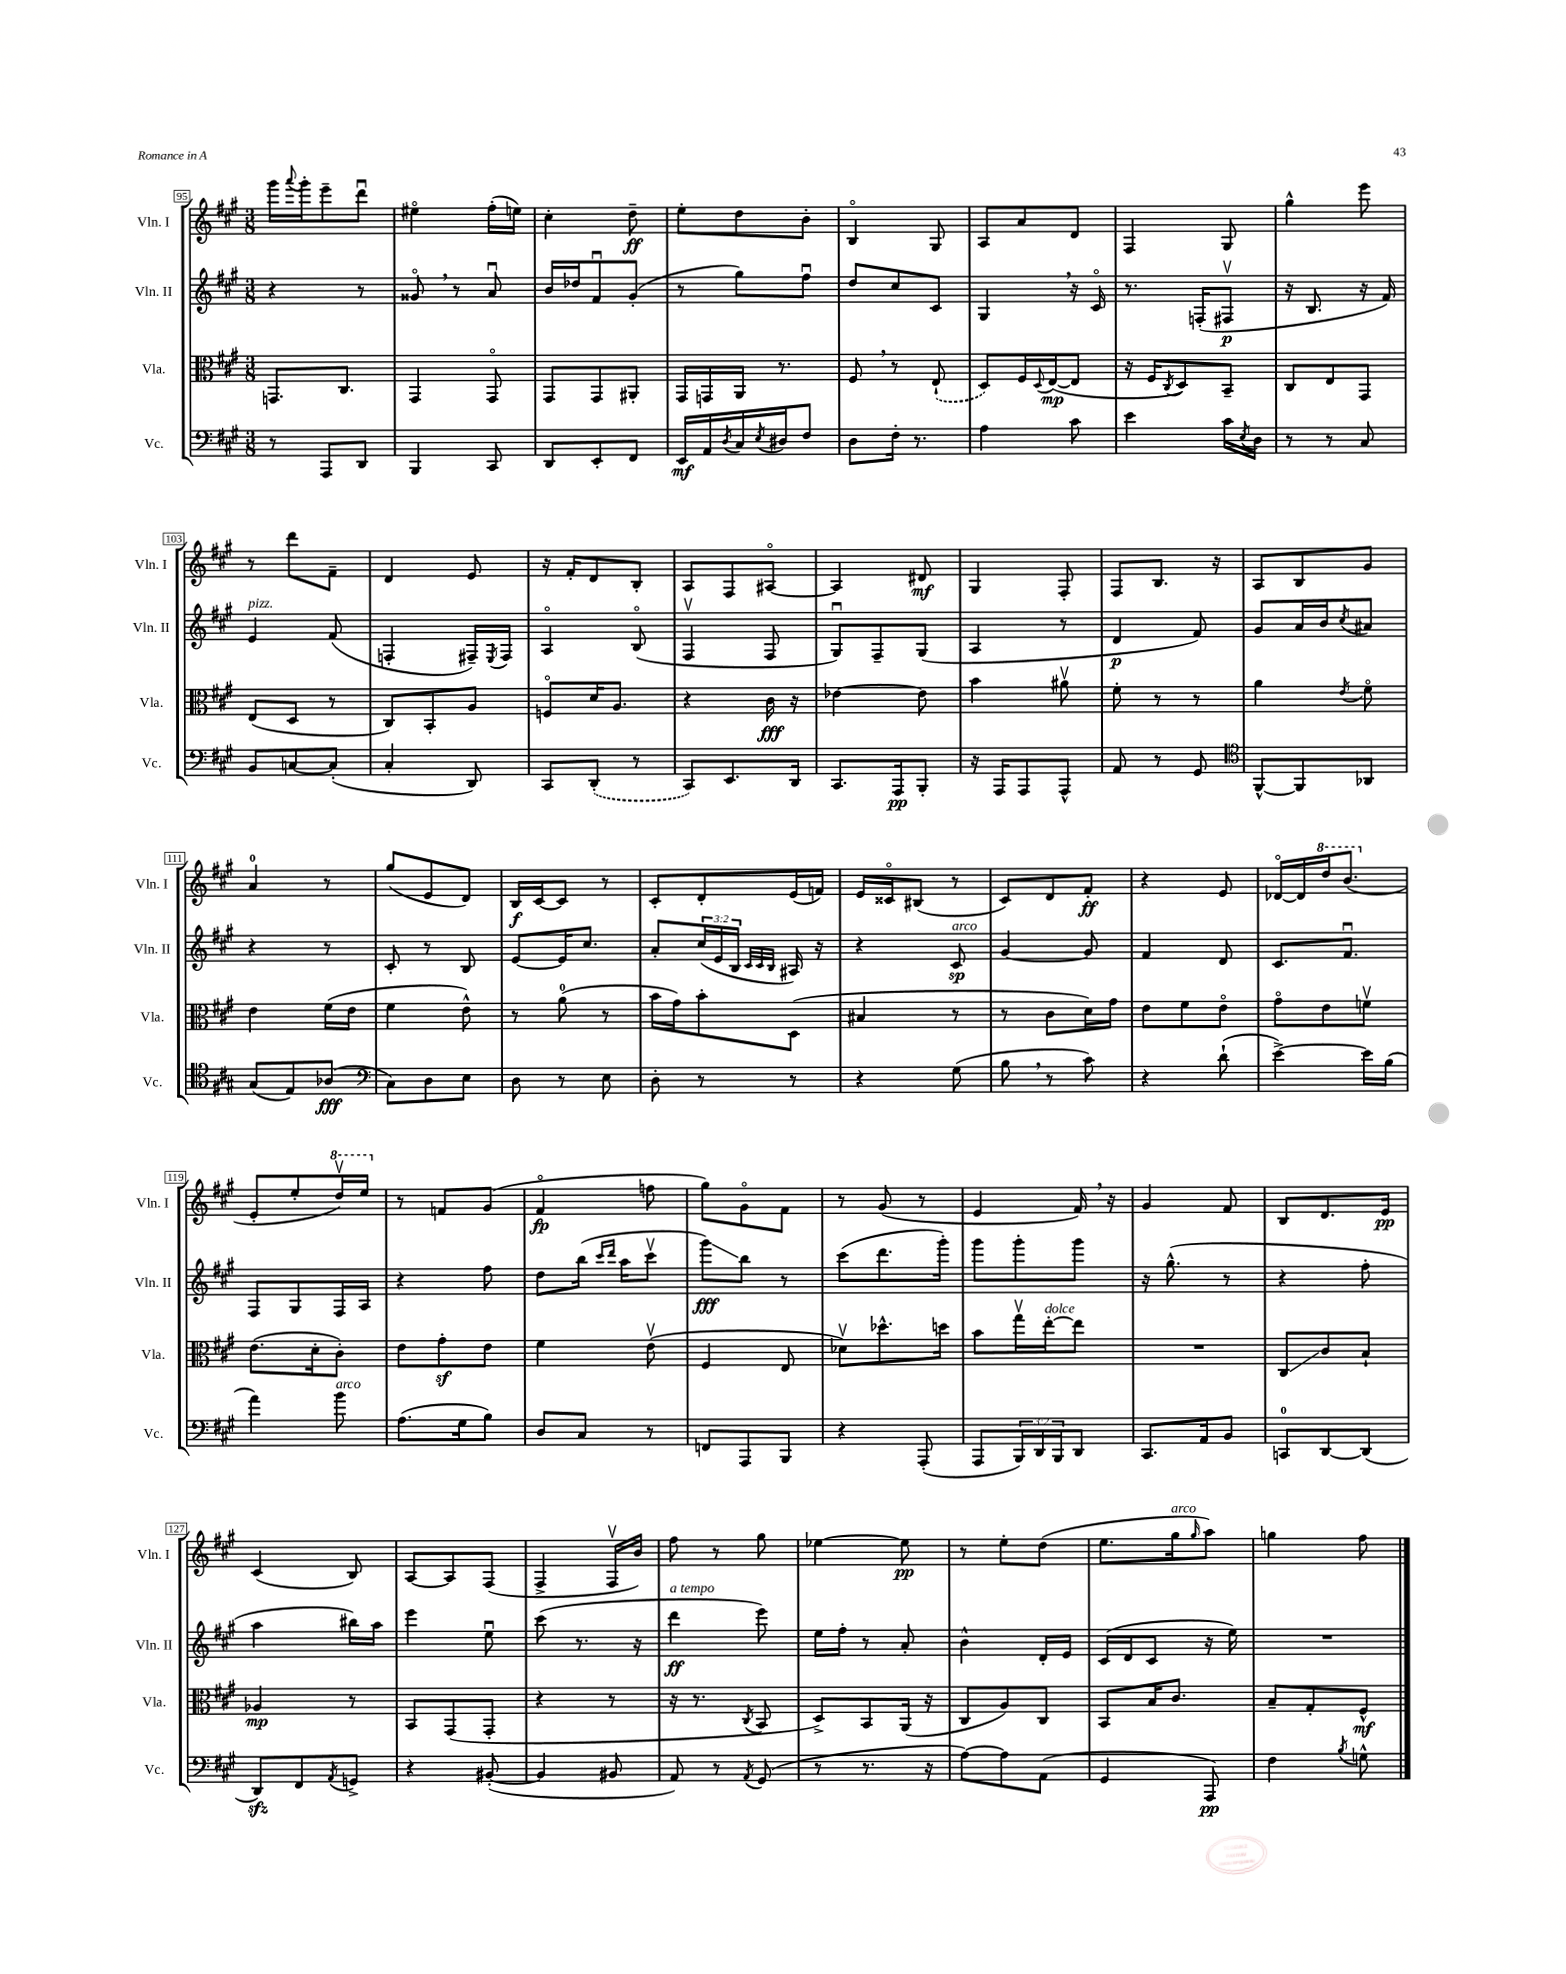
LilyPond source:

<<
\new StaffGroup <<
\new Staff = "s0" \with { instrumentName = "Vln. I" shortInstrumentName = "Vln. I" } {
    \clef treble \key a \major \numericTimeSignature \time 3/8
    gis'''16 \appoggiatura { a'''8 } gis'''16-. e'''8-- d'''8\downbow |
    eis''4\flageolet fis''16-.( e''16) |
    cis''4-. d''8--\ff |
    e''8-. d''8 b'8-. |
    b4\flageolet gis8 |
    a8 a'8 d'8 |
    fis4 gis8 |
    gis''4-^ e'''8 |
    r8 d'''8 fis'8-- |
    d'4 e'8 |
    r16 fis'16-. d'8 b8-. |
    a8 fis8 ais8~\flageolet |
    ais4 dis'8\mf |
    gis4 fis8-. |
    fis8 b8. r16 |
    a8 b8 gis'8 |
    a'4-0 r8 |
    gis''8( e'8 d'8) |
    b16\f cis'16~ cis'8 r8 |
    cis'8-. d'8-. e'16( f'16) |
    e'16 cisis'16\flageolet bis8( r8 |
    cis'8) d'8 fis'8-.\ff |
    r4 e'8 |
    des'16~\flageolet des'16 \ottava #1 d'''16 b''8.( \ottava #0 |
    e'8-. e''8-. \ottava #1 d'''16\upbow) e'''16 \ottava #0 |
    r8 f'8 gis'8( |
    fis'4\flageolet\fp f''8 |
    gis''8) gis'8\flageolet fis'8 |
    r8 gis'8( r8 |
    e'4 fis'16) \breathe r16 |
    gis'4 fis'8 |
    b8 d'8. e'16\pp |
    cis'4( b8) |
    a8~ a8 fis8( |
    fis4-> fis16\upbow b'16) |
    fis''8 r8 gis''8 |
    ees''4~ ees''8\pp |
    r8 e''8-. d''8( |
    e''8. gis''16^\markup { \italic "arco" } \grace { gis''16 } a''8) |
    g''4 fis''8 \bar "|." |
}
\new Staff = "s1" \with { instrumentName = "Vln. II" shortInstrumentName = "Vln. II" } {
    \clef treble \key a \major \numericTimeSignature \time 3/8 \override Staff.TupletNumber.text = #tuplet-number::calc-fraction-text
    r4 r8 |
    gisis'8\flageolet \breathe r8 a'8\downbow |
    b'16 des''16 fis'8\downbow gis'8-.( |
    r8 gis''8) fis''8\downbow |
    d''8 cis''8 cis'8 |
    gis4 \breathe r16 cis'16\flageolet |
    r8. f16-.( fis8\upbow\p |
    r16 b8. r16 fis'16) |
    e'4^\markup { \italic "pizz." } fis'8( |
    f4-. fis16--) \acciaccatura { e8 } fis16 |
    a4\flageolet b8\flageolet( |
    fis4\upbow fis8 |
    gis8\downbow) fis8-- gis8( |
    a4 r8 |
    d'4\p fis'8) |
    gis'8 a'16 b'16 \acciaccatura { cis''8 } ais'8 |
    r4 r8 |
    cis'8-. r8 b8 |
    e'8~ e'16 cis''8. |
    a'8-. \tuplet 3/2 { cis''16( e'16 b16 } \grace { cis'32 cis'32 b32 } ais16) r16 |
    r4 cis'8\sp^\markup { \italic "arco" } |
    gis'4~ gis'8 |
    fis'4 d'8 |
    cis'8. fis'8.\downbow |
    fis8 gis8 fis16 a16 |
    r4 fis''8 |
    d''8 b''16( \grace { cis'''16 d'''16 } a''16 cis'''8\upbow |
    gis'''8\glissando\fff) b''8 r8 |
    cis'''8( d'''8. gis'''16-.) |
    gis'''8 gis'''8-. gis'''8 |
    r16 gis''8.-^( r8 |
    r4 fis''8-. |
    a''4 bis''16) a''16 |
    e'''4 e''8\downbow |
    cis'''8( r8. r16 |
    d'''4\ff^\markup { \italic "a tempo" } e'''8) |
    e''16 fis''16-. r8 a'8-. |
    b'4-^ d'16-. e'16 |
    cis'16( d'16 cis'8 r16 e''16) |
    R4. \bar "|." |
}
\new Staff = "s2" \with { instrumentName = "Vla." shortInstrumentName = "Vla." } {
    \clef alto \key a \major \numericTimeSignature \time 3/8
    g,8. cis8. |
    gis,4 gis,8\flageolet |
    gis,8 gis,8 ais,8-. |
    gis,16 g,16 a,16 r8. |
    fis8 \breathe r8 \once \slurDashed e8-!( |
    d8) fis16 \appoggiatura { d8 } e16~\mp( e8 |
    r16 fis16 \acciaccatura { cis8 } d8) b,8-- |
    cis8 e8 gis,8 |
    e8( d8 r8 |
    cis8) b,8-. a8 |
    f8\flageolet d'16 a8. |
    r4 cis'16\fff r16 |
    ees'4~ ees'8 |
    b'4 ais'8\upbow |
    fis'8-. r8 r8 |
    a'4 \acciaccatura { e'8 } fis'8\flageolet |
    e'4 fis'16( e'16 |
    fis'4 e'8-^) |
    r8 a'8-0( r8 |
    b'16 gis'16) b'8-. d8( |
    bis4 r8 |
    r8 cis'8 d'16) gis'16 |
    e'8 fis'8 e'8\flageolet |
    gis'8\flageolet e'8 f'8\upbow |
    e'8.( d'16-. cis'8-.) |
    e'8 gis'8-.\sf e'8 |
    fis'4 e'8\upbow( |
    fis4 e8 |
    des'8\upbow) des''8.-^ d''16 |
    b'8 gis''16\upbow e''16~-.^\markup { \italic "dolce" } e''8 |
    R4. |
    cis8\glissando cis'8 b8-! |
    aes4\mp r8 |
    b,8 gis,8( gis,8-. |
    r4 r8 |
    r16 r8. \acciaccatura { cis8 } b,8 |
    d8->) b,8 a,16( r16 |
    cis8 a8) cis8 |
    b,8 b16 cis'8. |
    b8-- gis8-. fis8-^\mf \bar "|." |
}
\new Staff = "s3" \with { instrumentName = "Vc." shortInstrumentName = "Vc." } {
    \clef bass \key a \major \numericTimeSignature \time 3/8 \override Staff.TupletNumber.text = #tuplet-number::calc-fraction-text
    r8 a,,8 d,8 |
    b,,4 cis,8 |
    d,8 e,8-. fis,8 |
    e,16\mf a,16 \acciaccatura { d8 } cis16 \acciaccatura { e8 } dis16 fis8 |
    d8 fis16-. r8. |
    a4 cis'8 |
    e'4 cis'16 \acciaccatura { e8 } d16 |
    r8 r8 cis8 |
    b,8 c8~ c8-.( |
    cis4-. d,8) |
    cis,8 \once \slurDashed d,8-.( r8 |
    cis,8) e,8. d,16 |
    cis,8. a,,16\pp b,,8-. |
    r16 a,,16 a,,8 a,,8-^ |
    a,8 r8 gis,8 |
    \clef tenor fis,8~-^ fis,8 aes,8 |
    gis8( e8) aes8\fff( |
    \clef bass cis8) d8 e8 |
    d8 r8 e8 |
    d8-. r8 r8 |
    r4 gis8( |
    b8 \breathe r8 cis'8) |
    r4 d'8-!( |
    e'4~->) e'16 b16( |
    a'4) b'8^\markup { \italic "arco" } |
    a8.( gis16 b8) |
    d8 cis8 r8 |
    f,8 a,,8 b,,8 |
    r4 a,,8-.( |
    a,,8 \tuplet 3/2 { b,,16) d,16 b,,16 } d,8 |
    cis,8. a,16 b,8 |
    c,8-0 d,8~ d,8( |
    d,8\sfz) fis,8 \acciaccatura { a,8 } g,8-> |
    r4 bis,8~-.( |
    bis,4 bis,8 |
    a,8) r8 \acciaccatura { a,8 } gis,8( |
    r8 r8. r16 |
    a8~) a8 a,8( |
    gis,4 a,,8\pp) |
    fis4 \acciaccatura { b8 } g8-^ \bar "|." |
}
>>
>>
\layout { \context { \Score currentBarNumber = #95 \override BarNumber.stencil = #(make-stencil-boxer 0.1 0.3 ly:text-interface::print) } }
